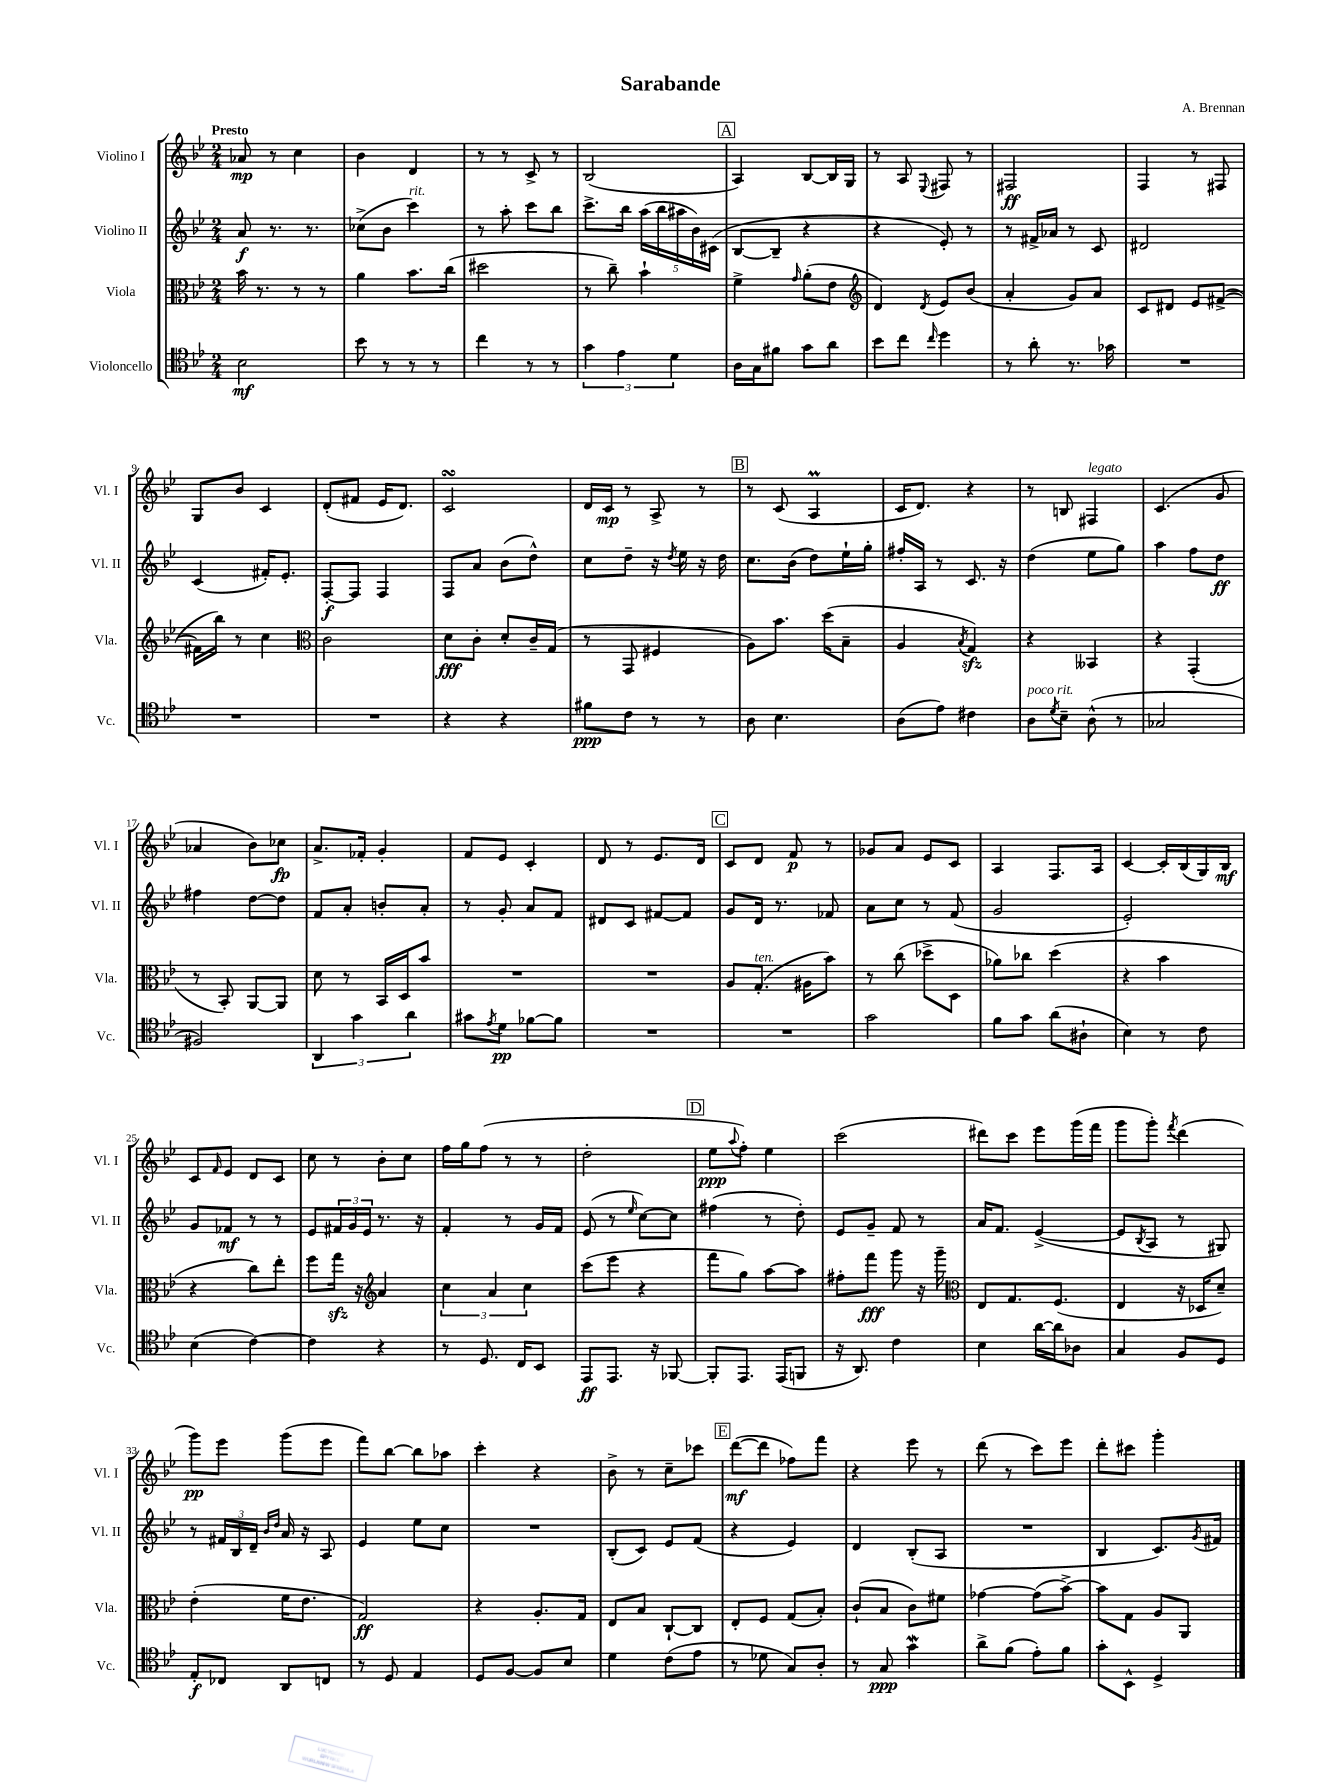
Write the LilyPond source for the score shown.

\header { title = "Sarabande" composer = "A. Brennan" }
<<
\new StaffGroup <<
\new Staff = "s0" \with { instrumentName = "Violino I" shortInstrumentName = "Vl. I" } {
    \clef treble \key bes \major \numericTimeSignature \time 2/4 \tempo "Presto"
    aes'8\mp r8 c''4 |
    bes'4 d'4 |
    r8 r8 c'8-> r8 |
    bes2( |
    \mark \markup { \box "A" } a4) bes8~ bes16 g16 |
    r8 a8 \appoggiatura { ees8 } fis8 r8 |
    fis2\ff |
    f4 r8 fis8 |
    g8 bes'8 c'4 |
    d'8-.( fis'8 ees'16 d'8.) |
    c'2\turn |
    d'16 c'16\mp r8 a8-> r8 |
    \mark \markup { \box "B" } r8 c'8( a4\prall |
    c'16 d'8.) r4 |
    r8 b8 fis4^\markup { \italic "legato" } |
    c'4.( g'8 |
    aes'4 bes'8) ces''8\fp |
    a'8.-> fes'16-. g'4-. |
    f'8 ees'8 c'4-. |
    d'8 r8 ees'8. d'16 |
    \mark \markup { \box "C" } c'8 d'8 f'8\p r8 |
    ges'8 a'8 ees'8 c'8 |
    a4 f8. a16 |
    c'4~ c'16-. bes16( g16) bes16\mf |
    c'8 \grace { f'16 } ees'8 d'8 c'8 |
    c''8 r8 bes'8-. c''8 |
    f''16 g''16 f''8( r8 r8 |
    d''2-. |
    \mark \markup { \box "D" } ees''8\ppp \appoggiatura { a''8 } f''8-.) ees''4 |
    c'''2( |
    dis'''8) c'''8 ees'''8 g'''16( f'''16 |
    g'''8 g'''8-.) \acciaccatura { f'''8 } d'''4( |
    g'''8\pp) ees'''8 g'''8( ees'''8 |
    f'''8) bes''8~ bes''8 aes''8 |
    c'''4-. r4 |
    bes'8-> r8 c''8-- ces'''8 |
    \mark \markup { \box "E" } d'''8~\mf( d'''8 fes''8) f'''8 |
    r4 ees'''8 r8 |
    d'''8( r8 c'''8) ees'''8 |
    d'''8-. cis'''8 g'''4-. \bar "|." |
}
\new Staff = "s1" \with { instrumentName = "Violino II" shortInstrumentName = "Vl. II" } {
    \clef treble \key bes \major \numericTimeSignature \time 2/4
    a'8\f r8. r8. |
    ces''8->( bes'8 c'''4^\markup { \italic "rit." }) |
    r8 a''8-. c'''8 bes''8 |
    c'''8.-> bes''16 \tuplet 5/4 { a''16( bes''16 ais''16 bes'16) cis'16( } |
    \mark \markup { \box "A" } bes8~ bes8-- r4 |
    r4 ees'8-.) r8 |
    r8 fis'16-> aes'16 r8 c'8 |
    dis'2 |
    c'4( fis'16-.) ees'8.-. |
    f8~-.\f f8 f4 |
    f8 a'8 bes'8( d''8-^) |
    c''8 d''8-- r16 \acciaccatura { d''8 } ees''16 r16 d''16 |
    \mark \markup { \box "B" } c''8. bes'16( d''8) ees''16-! g''16-. |
    fis''16-. a16 r8 c'8. r16 |
    d''4( ees''8 g''8) |
    a''4 f''8 d''8\ff |
    fis''4 d''8~ d''8 |
    f'8 a'8-. b'8-. a'8-. |
    r8 g'8-. a'8 f'8 |
    dis'8 c'8 fis'8~ fis'8 |
    \mark \markup { \box "C" } g'8 d'16 r8. fes'8 |
    a'8 c''8 r8 f'8( |
    g'2 |
    ees'2-.) |
    g'8 fes'8\mf r8 r8 |
    ees'8 \tuplet 3/2 { fis'16 g'16 ees'16 } r8. r16 |
    f'4-. r8 g'16 f'16 |
    ees'8( r8 \grace { ees''16 } c''8~) c''8 |
    \mark \markup { \box "D" } fis''4( r8 d''8-.) |
    ees'8 g'8-- f'8 r8 |
    a'16 f'8. ees'4~->( |
    ees'8 \acciaccatura { bes8 } a8 r8 gis8) |
    r8 \tuplet 3/2 { fis'16 bes16 d'16-- } \grace { bes'16 d''16 } a'16 r16 a8 |
    ees'4 ees''8 c''8 |
    R2 |
    bes8-.( c'8) ees'8 f'8( |
    \mark \markup { \box "E" } r4 ees'4) |
    d'4 bes8-.( a8 |
    R2 |
    bes4 c'8.) \acciaccatura { g'8 } fis'16 \bar "|." |
}
\new Staff = "s2" \with { instrumentName = "Viola" shortInstrumentName = "Vla." } {
    \clef alto \key bes \major \numericTimeSignature \time 2/4
    bes'16 r8. r8 r8 |
    a'4 bes'8. c''16( |
    dis''2 |
    r8 c''8--) bes'4-! |
    \mark \markup { \box "A" } f'4-> \grace { g'16 } a'8-.( ees'8 |
    \clef treble d'4) \acciaccatura { d'8 } ees'8 bes'8( |
    a'4-. g'8) a'8 |
    c'8 dis'8 ees'8 fis'8~->( |
    fis'16 bes''16) r8 c''4 |
    \clef alto c'2 |
    d'8\fff c'8-. d'8-. c'16-- g16( |
    r8 g,8 fis4 |
    \mark \markup { \box "B" } a8) bes'8. d''16( bes8-- |
    a4 \acciaccatura { bes8 } g4\sfz) |
    r4 beses,4 |
    r4 g,4-.( |
    r8 bes,8-.) a,8~ a,8 |
    d'8 r8 bes,16 d16 bes'8 |
    R2 |
    R2 |
    \mark \markup { \box "C" } a8 g8.-.^\markup { \italic "ten." }( ais16 bes'8) |
    r8 c''8( des''8-> d8 |
    aes'8) ces''8 d''4( |
    r4 bes'4 |
    r4 c''8) ees''8-. |
    f''8 g''16\sfz r16 \clef treble a'4 |
    \tuplet 3/2 { c''4 a'4 c''4 } |
    c'''8( ees'''8 r4 |
    \mark \markup { \box "D" } f'''8 g''8) a''8~ a''8 |
    fis''8-. f'''8\fff g'''8 r16 g'''16-- |
    \clef alto ees8 g8. f8.( |
    ees4 r16 des16 d'8--) |
    ees'4-.( f'16 ees'8. |
    g2\ff) |
    r4 a8.-. g16 |
    ees8 bes8 c8~-! c8 |
    \mark \markup { \box "E" } ees8-. f8 g8( bes8-.) |
    c'8-!( bes8 c'8) fis'8 |
    ges'4~ ges'8( bes'8~->) |
    bes'8 g8 a8 a,8 \bar "|." |
}
\new Staff = "s3" \with { instrumentName = "Violoncello" shortInstrumentName = "Vc." } {
    \clef tenor \key bes \major \numericTimeSignature \time 2/4
    bes2\mf |
    bes'8 r8 r8 r8 |
    c''4 r8 r8 |
    \tuplet 3/2 { g'4 ees'4 d'4 } |
    \mark \markup { \box "A" } a16 g16 fis'8 g'8 a'8 |
    bes'8 c''8 \grace { c''16 } d''4 |
    r8 a'8-. r8. ges'16 |
    R2 |
    R2 |
    R2 |
    r4 r4 |
    fis'8\ppp c'8 r8 r8 |
    \mark \markup { \box "B" } a8 bes4. |
    a8( ees'8) cis'4 |
    a8^\markup { \italic "poco rit." } \acciaccatura { d'8 } bes8-- a8-^( r8 |
    ges2 |
    fis2) |
    \tuplet 3/2 { a,4 g'4 a'4 } |
    gis'8 \acciaccatura { ees'8 } d'8\pp fes'8~ fes'8 |
    R2 |
    \mark \markup { \box "C" } R2 |
    g'2 |
    f'8 g'8 a'8( ais8-! |
    bes4) r8 c'8 |
    bes4( c'4~) |
    c'4 r4 |
    r8 d8. c16 bes,8 |
    ees,8\ff ees,8. r16 fes,8~ |
    \mark \markup { \box "D" } fes,8-. ees,8. ees,16( f,8 |
    r16 a,8.) c'4 |
    bes4 a'16~ a'16 aes8 |
    g4 f8 d8 |
    ees8-.\f ces8 a,8 c8 |
    r8 d8 ees4 |
    d8 f8~ f8 bes8 |
    d'4 c'8( ees'8 |
    \mark \markup { \box "E" } r8 des'8 g8) a8-. |
    r8 g8\ppp g'4\mordent |
    a'8-> f'8( ees'8-.) f'8 |
    g'8-. bes,8-^ d4-> \bar "|." |
}
>>
>>
